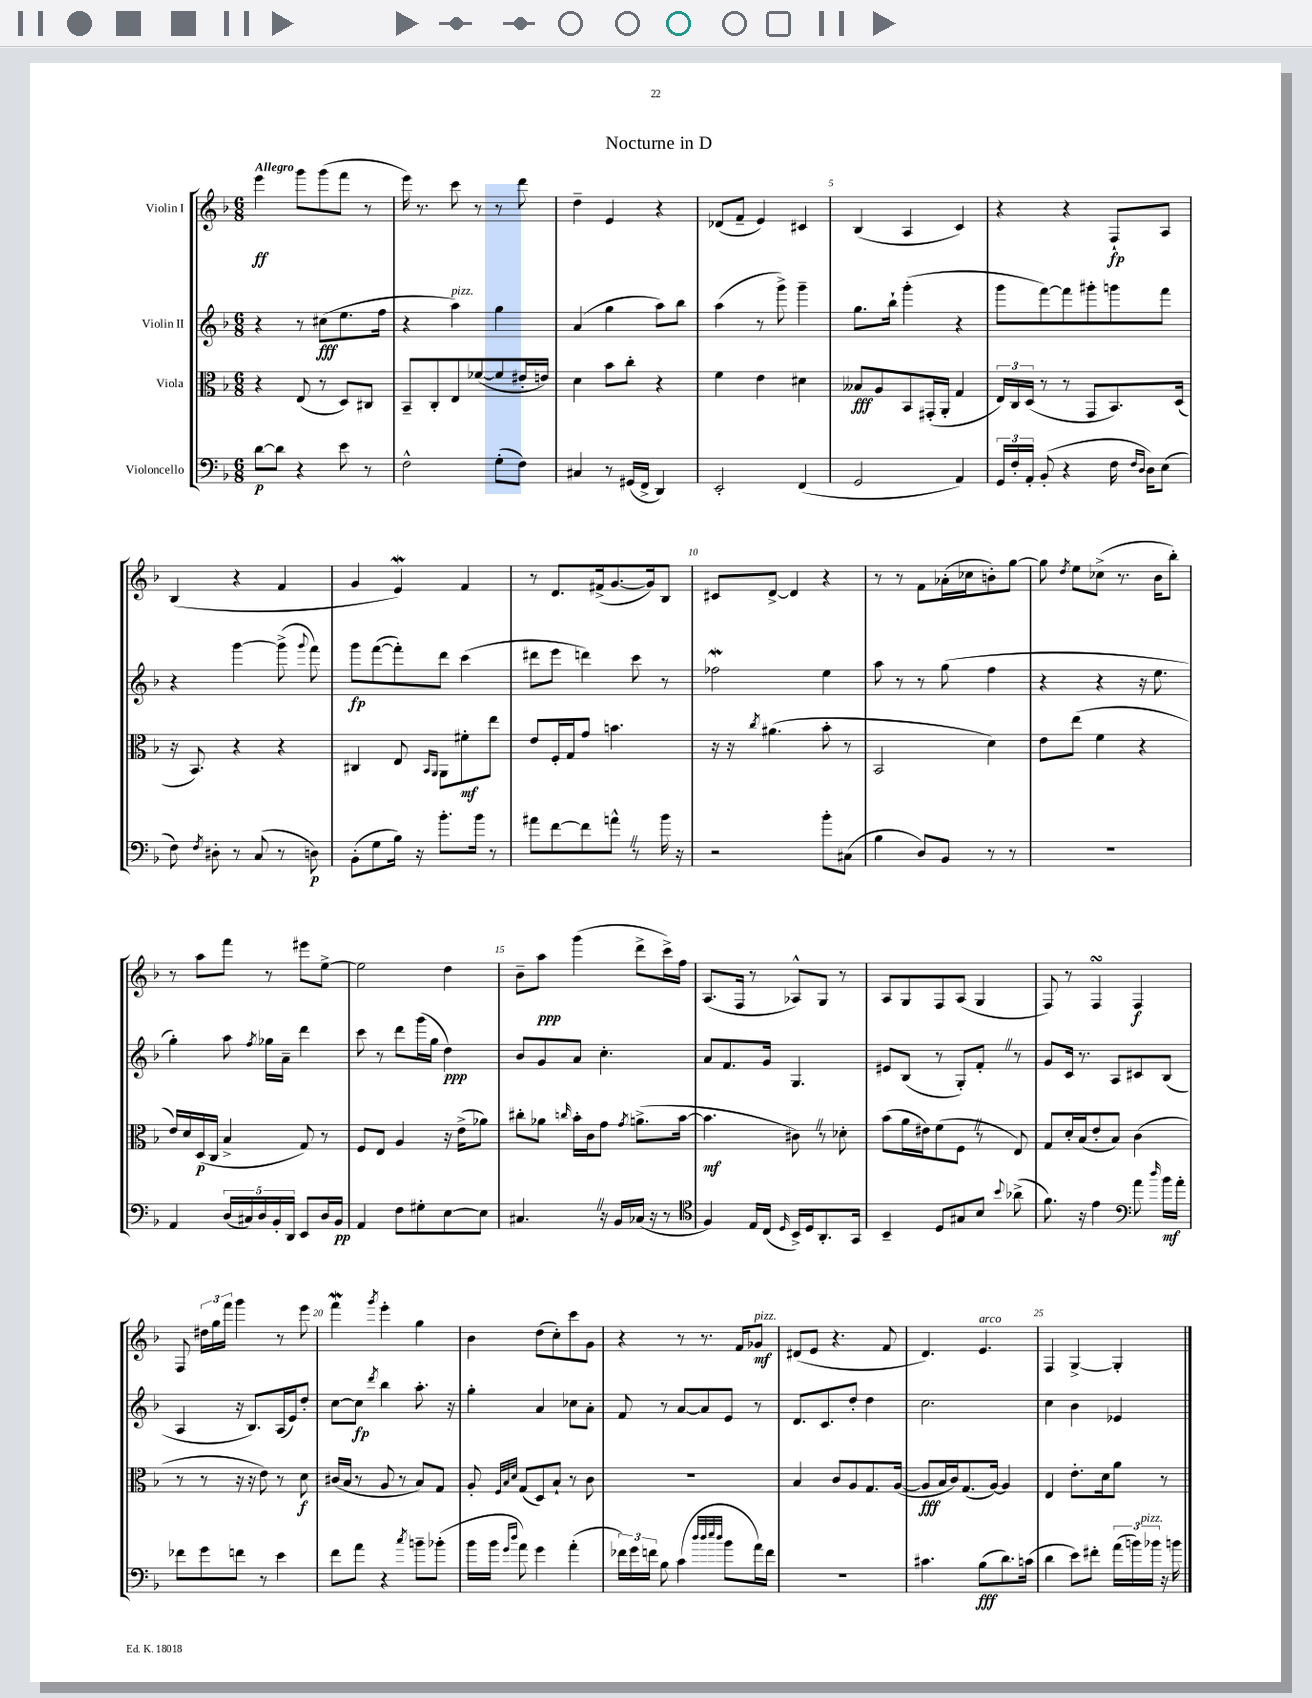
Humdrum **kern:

**kern	**kern	**kern	**kern
*staff4	*staff3	*staff2	*staff1
*clefF4	*clefC3	*clefG2	*clefG2
*k[b-]	*k[b-]	*k[b-]	*k[b-]
*M6/8	*M6/8	*M6/8	*M6/8
[8d\L	4r	4r	4eee\
8d\]J	.	.	.
4r	(8E/	8r	8ggg\L
.	8r	(8cc#\L	(8ggg\
8e\	8D/L)	8.ee\	8fff\J
8r	8C#/J	.	8r
.	.	16ff\Jk	.
=	=	=	=
2F^^\	8BB-~/L	4r	16eee\)
.	.	.	8.r
.	8C'/	.	.
.	8E/	4aa\)	8ccc\
.	([8f-/	.	8r
(8G'\L	8f-/]	4gg\	8r
8F\J)	16e#'/L	.	8ddd\
.	16e/JJ)	.	.
=	=	=	=
4C#/	4d\	(4a/	4dd~\
8r	8b-\L	4gg\	4e/
(16GG#/LL	8cc'\J	.	.
16FF^/JJ	.	.	.
4DD/)	4r	8aa\L)	4r
.	.	8bb-\J	.
=	=	=	=
2EE'/	4f\	(4aa\	(8d-/L
.	.	.	8f~/J
.	4e\	8r	4e/)
.	.	8ggg^\)	.
(4FF/	4d#\	4ggg~\	4c#/
=	=	=	=
2GG/	8B--/L	8.gg\L	(4B-/
.	8A/	.	.
.	.	16bb-`\Jk	.
.	8BB-/	(4ggg'\	4A/
.	(16GG#'/L	.	.
.	16AA'/JJ	.	.
4AA/)	4G/	4r	4c/)
=	=	=	=
24GG/LL	24E/LL)	8ggg\L	4r
24F'/	24C/	.	.
24AA'/JJ	(24D/JJ	.	.
(8BB-'/	8r	[8fff\)	.
4r	8r	8fff\]	4r
.	8GG/L	8ggg#'\	.
16F\	8.BB-/)	8ggg\	8F`/L
16qqF/LL	.	.	.
16qqD/JJ	.	.	.
16D\LK)	.	.	.
(8E\J	.	8fff\J	8A/J
.	(16D/Jk	.	.
=	=	=	=
8F\)	16r	4r	(4B-/
.	8.BB-/)	.	.
8qF/	.	.	.
8D#'\	.	.	.
8r	4r	[4ggg\	4r
(8C/	.	.	.
8r	4r	(8ggg^\]	4f/
.	.	8qqggg/	.
8D\)	.	8fff\)	.
=	=	=	=
(8BB-'\L	4C#/	8ggg\L	4g/
8G\	.	([8fff\	.
16B-\Jk)	8E/	8fff'\])	4e/)
16r	.	.	.
.	16qqBB-/LL	.	.
.	16qqAA/JJ	.	.
8.b-'\L	8AA\L	8ddd\J	.
.	8f#'\	(4ccc\	4f/
16b-\Jk	.	.	.
8r	8ee\J	.	.
=	=	=	=
8a#\L	8e/L	8ddd#\L	8r
[8f\	16F'/L	8eee\J	8.d/L
.	16G/J	.	.
8f\]	8g/J	4ddd\)	.
.	.	.	(16f#^/k
8a^^\J	4.b\	.	[8.g/
8r	.	8ccc\	.
.	.	.	16g/]k)
16b-\	.	8r	8B-/J
16r	.	.	.
=	=	=	=
2r	16r	2ff-\	8c#/L
.	16r	.	.
.	8qcc/	.	.
.	(4.a#\	.	[8d^/J
.	.	.	4d/]
8b-'\L	8b-'\	4ee\	4r
(8C#\J	8r	.	.
=	=	=	=
4B-\	2BB-/	8aa\	8r
.	.	8r	8r
8D/L)	.	8r	8f\L
8BB-/J	.	(8gg\	(16a-'\L
.	.	.	16cc-\J
8r	4d\)	4ff\	8b'\)
8r	.	.	[8gg\J
=	=	=	=
2.r	8e\L	4r	8gg\]
.	.	.	8qdd/
.	(8ee\J	.	8ee\L
.	4f\	4r	(8cc-^\J
.	.	.	8.r
.	4r	16r	.
.	.	8.ee\	16b-\LK
.	.	.	8bb-'\J)
=	=	=	=
4AA/	16e/LL)	4gg'\)	8r
.	16d/	.	.
.	(16D/	.	8aa\L
.	16C/JJ	.	.
(20D/LL	4B-^/	8aa\	8fff\J
20C#/)	.	.	.
20D/	.	.	.
.	.	8qff/	.
.	.	16gg-\LL	8r
20BB-'/	.	.	.
.	.	16a~\JJ	.
20DD/JJ	.	.	.
8EE/L	8G/)	4ddd\	8eee#\L
16D/L	8r	.	[8ee^\J
16BB-/JJ	.	.	.
=	=	=	=
4AA/	8F/L	8ccc\	2ee\]
.	8E/J	8r	.
8F\L	4A/	8ddd\L	.
8G#'\	.	(16ggg\L	.
.	.	16gg\JJ	.
[8E\	16r	4dd\)	4dd\
.	(16e^\LK	.	.
8E\]J	8a-\J)	.	.
=	=	=	=
4.C#/	8cc#'\L	8b-/L	8b-~\L
.	8a-\J	8g/	8aa\J
.	16qqcc/	.	.
.	16b-'\LL	8a/J	(4ggg\
.	16c\J	.	.
16r	8g\J	4.cc'\	.
16BB-/LL	.	.	.
.	8qg/	.	.
(16C-/JJ	(8.a^\L	.	8ddd^\L
16r	.	.	.
8r	.	.	16ccc^\L)
.	[16b-\Jk	.	16ff\JJ
=	=	=	=
*clefC4	*	*	*
4F/)	4.b-\]	8a/L	(8.A/L
.	.	8.f/	.
.	.	.	16F/Jk
16E/LL	.	.	8r
(16C/JJ	.	16g/Jk	.
16qqD/	.	.	.
16BB-^/LL)	8c#\)	4.G/	8A-^^/L)
16D/J	.	.	.
8.AA'/	8r	.	8G/J
.	8d-'\	.	8r
16GG/Jk	.	.	.
=	=	=	=
4BB-~/	(8b-\L	8e#/L	8A/L
.	16a\L	(8B-/J	8G/
.	16e#\J)	.	.
8D/L	(8f\	8r	8F/
8G#/	8F\J	8G'/L)	(8A/J
8B-/J	8r	8f'/J	4G/
8qqb-/	.	.	.
(8a-^\	8E/)	8r	.
=	=	=	=
8.f\)	8G/L	8g/L	8F/)
.	16d'/L	16c/Jk	8r
16r	(16B-/J	8.r	.
4e\	8e'/	.	4F/
.	8B-/J)	8A/L	.
*clefF4	*	*	*
8a\	(4c\	8c#/	4F/
16qqdd/	.	.	.
16b-\LL	.	(8B-/J	.
16a'\JJ	.	.	.
=	=	=	=
8f-\L	8r	4A/	8F/
8g\	8r	.	24dd#\LL
.	.	.	24gg\
.	.	.	24fff\JJ
8f\J	16r	16r	4ggg\
.	16r	8.B-/L)	.
8r	8e\)	.	.
4e\	8r	(16A/L	8r
.	.	16e/J)	.
.	8d\	8dd'/J	8eee\
=	=	=	=
8f\L	(16c#/LL	[8cc\L	4fff\
.	16B-/JJ	.	.
8a\J	8r	8cc\]J	.
.	.	8qddd/	8qggg/
4r	8A/	4bb-\	4eee'\
.	8r	.	.
8qcc/	.	.	.
8b~\L	8B-/L)	8.aa'\	4gg\
(8b-'\J	8G/J	.	.
.	.	16r	.
=	=	=	=
16b-\LL	8A'/	4gg'\	4b-\
16b-\JJ	.	.	.
.	32qqF/LLL	.	.
16qqg/LL	32qqB-/	.	.
16qqdd/JJ	32qqd/JJJ	.	.
8a\)	(8G/L	.	.
4g\	8D/)	4a/	(8dd\L
.	8B-`/J	.	8cc'\)
(4a'\	8r	8cc-\L	8ccc\
.	8c\	8a'\J	8g\J
=	=	=	=
24f-\LL)	2.r	8f/	4r
24g\	.	.	.
24f\JJ	.	.	.
8B-\	.	8r	.
(4c\	.	[8a/L	8r
.	.	8a/]	8.r
32qqdd/LLL	.	.	.
32qqdd/	.	.	.
32qqee/	.	.	.
32qqdd/JJJ	.	.	.
8b-\L	.	8e/J	.
.	.	.	16f/LK
16a\L)	.	8r	8g-/J
16f\JJ	.	.	.
=	=	=	=
2.r	4B-/	8.d/L	(8d#/L
.	.	.	8e/J
.	.	8.c/	.
.	8c/L	.	4.r
.	8A/	8dd'/J	.
.	8.G/	4dd\	.
.	.	.	8f/
.	([16A/Jk	.	.
=	=	=	=
4.c#\	8A/]L	2.cc\	4.d/)
.	16B-/L	.	.
.	16c/J)	.	.
.	(8.G/	.	.
(8B-\L	.	.	4.e/
.	[16A/Jk)	.	.
8.d\)	4A/]	.	.
(16c\Jk	.	.	.
=	=	=	=
4d\	4E/	4cc\	4F/
8e\L)	8.e'\L	4b-\	[4G^/
8f#'\J	.	.	.
.	16d\k	.	.
(24a\LL	8a\J	4e-/	4G'/]
24b\)	.	.	.
24b-\JJ	.	.	.
16r	8r	.	.
16b\	.	.	.
==	==	==	==
*-	*-	*-	*-
